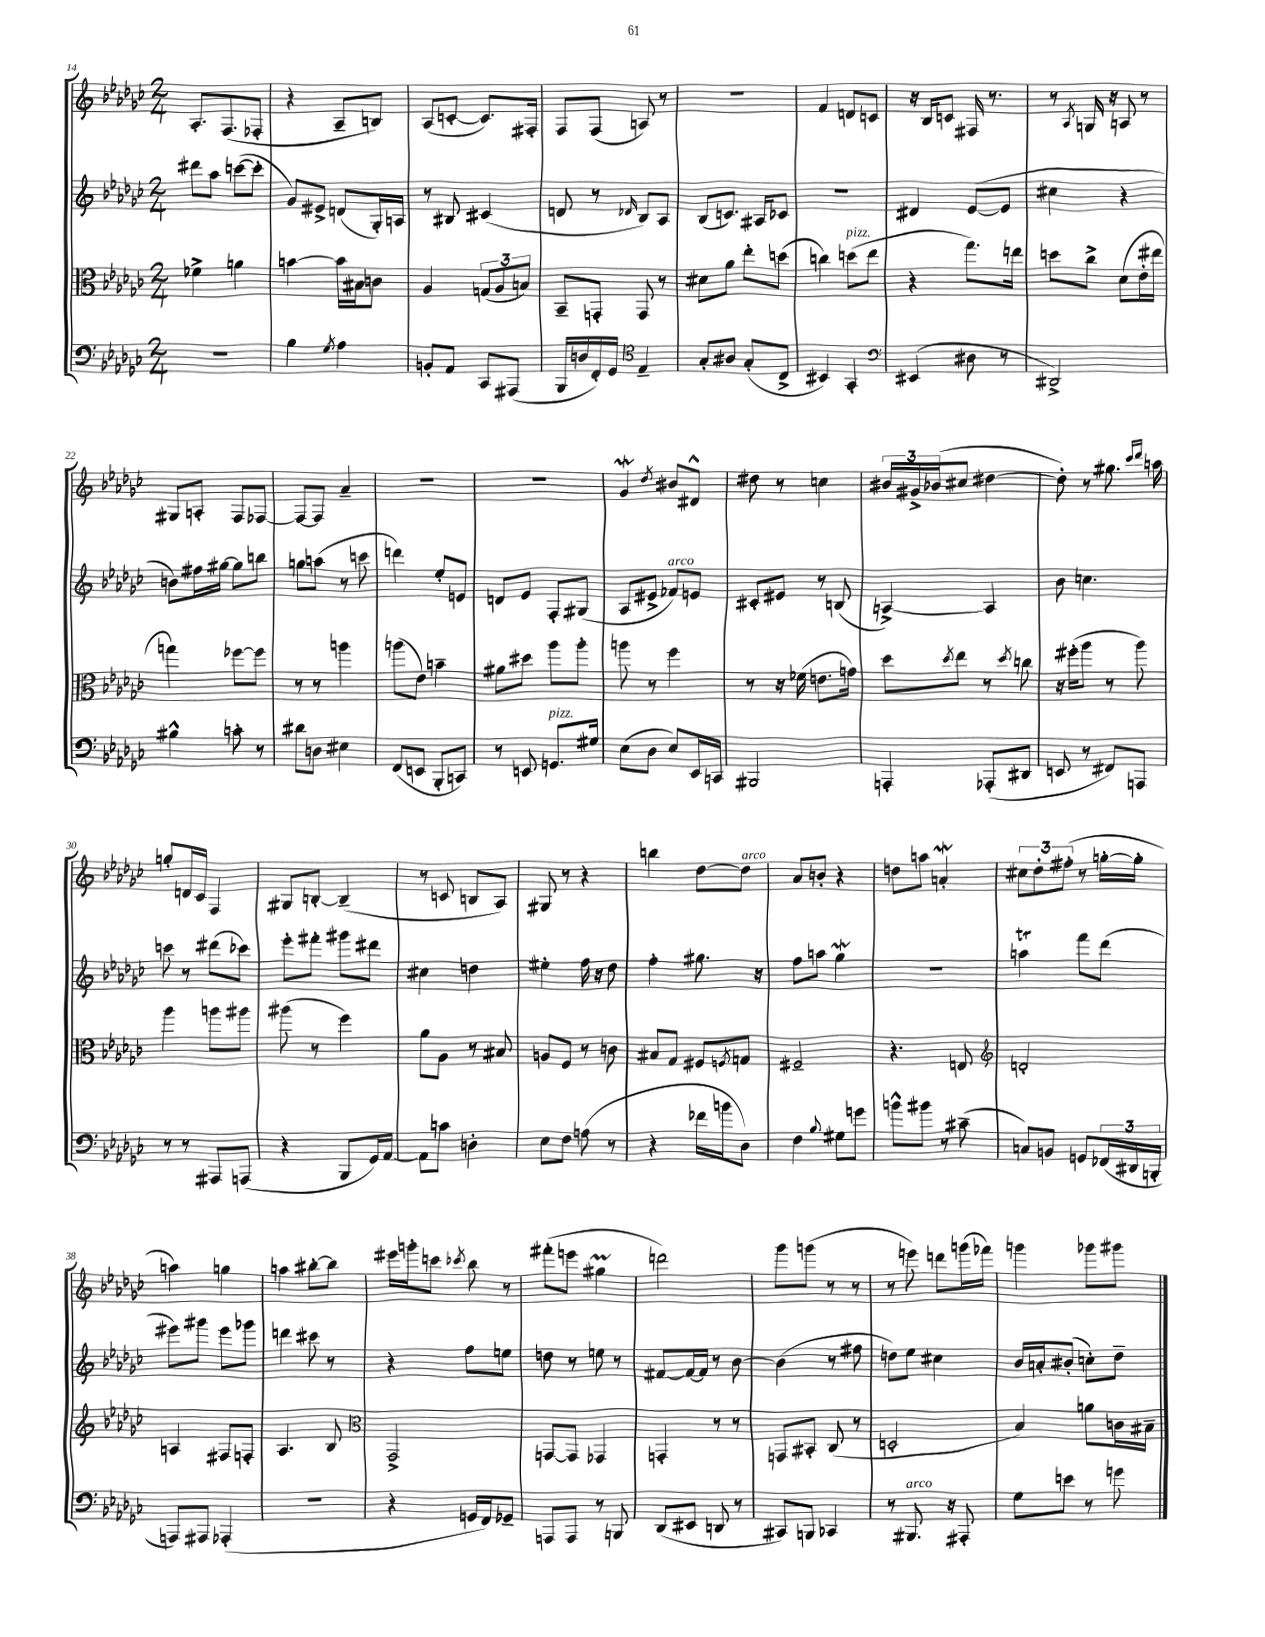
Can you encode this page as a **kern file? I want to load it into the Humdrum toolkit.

**kern	**kern	**kern	**kern
*staff4	*staff3	*staff2	*staff1
*clefF4	*clefC3	*clefG2	*clefG2
*k[b-e-a-d-g-c-]	*k[b-e-a-d-g-c-]	*k[b-e-a-d-g-c-]	*k[b-e-a-d-g-c-]
*M2/4	*M2/4	*M2/4	*M2/4
2r	4f-^	8ddd#	8.A-'
.	.	8aa-	.
.	.	.	(8.F
.	4a	([8ccc	.
.	.	8ccc']	8F-'
=	=	=	=
4B-	[4b	8g-)	4r
.	.	8e#^	.
8qG-	.	.	.
4A-	16b]	(8d	8A-~
.	16B#	.	.
.	8c	16G-')	8B)
.	.	16A	.
=	=	=	=
8BB'	4A-	8r	(8A-
8AA-	.	8B#	[8c'
8CC-	(12G	(4c#	8.c])
.	12A-	.	.
(8AAA#	.	.	.
.	12B)	.	.
.	.	.	16F#'
=	=	=	=
16BBB-	8BB-~	8d	8F
16D	.	.	.
16FF')	8GG'	8r	(8F
16GG-	.	.	.
*clefC4	*	*	*
.	.	16qqd-	.
4E-~	8GG	8B-)	8A)
.	8r	8A-	8r
=	=	=	=
8G-'	8d#	(8B-	2r
8A#	8a-	8.c)	.
(8G-'	8ee-'	.	.
.	.	16A#	.
8C-^	(8dd	8c-	.
=	=	=	=
4BB#)	4cc)	2r	4f
4GG-'	(8dd	.	8d
.	8ee-	.	8c
=	=	=	=
*clefF4	*	*	*
(4EE#	4r	4d#	16r
.	.	.	16B-
.	.	.	8c
8D#	8.gg-)	([8e-	16F#
.	.	.	8.r
8r	.	8e-]	.
.	16ee	.	.
=	=	=	=
2DD#^)	8dd	4cc#	8r
.	.	.	8qA-
.	8cc-^	.	16G
.	.	.	16r
.	(8d-	4r	8A
.	16e-'	.	8r
.	16ee#	.	.
=	=	=	=
4B#^^	4gg)	8b)	8G#
.	.	16ff#	8A'
.	.	[16gg#	.
8c'	[8ff-	8gg#]	8F
8r	8ff-]	8bb	[8F-
=	=	=	=
8d#	8r	8gg	8F-_
8D	8r	(8aa	8F-]
4E#	4aa	8r	4a-~
.	.	8ccc	.
=	=	=	=
(8FF	(8aa	4ddd)	2r
8EE	8e-)	.	.
8BBB-'	4b~	8ee-'	.
8CC)	.	8e	.
=	=	=	=
8r	8a#	8d	2r
8EE	8dd#	8e-	.
8.GG	8aa-	8F'	.
.	8aa-'	(8G#	.
16G#	.	.	.
=	=	=	=
(8E-	8aa	8A-	4g-
8D-	8r	8e#^	.
.	.	.	8qdd-
8E-)	4ff	8f-)	8b#
16EE-	.	8e	8d#^^
16CC	.	.	.
=	=	=	=
2BBB#	8r	8c#'	8dd#
.	16r	8e#	8r
.	(16f-	.	.
.	8.e	8r	4cc
.	.	(8B	.
.	16g)	.	.
=	=	=	=
4AAA'	8dd-	[4A^)	24b#
.	.	.	24g#^
.	.	.	(24b-
.	8qdd-	.	.
.	8ee-	.	8cc#
(8AAA-'	8r	4A]	[4dd#
.	8qdd-	.	.
8DD#	8cc	.	.
=	=	=	=
8EE	16r	8b-	8dd#'])
.	(16ff#'	.	.
8r	8aa-	4.cc	8r
8FF#)	8r	.	8.gg#
8AAA	8aa-)	.	.
.	.	.	16qqccc-
.	.	.	16qqddd-
.	.	.	16aa
=	=	=	=
8r	4aa-	8ccc	8gg'
8r	.	8r	16d
.	.	.	16c-
8AAA#	8aa	(8ddd#	4F
(8AAA	8aa#	8ccc-)	.
=	=	=	=
4r	(8aa#	8eee-'	8G#
.	8r	8fff#'	[8B'
8BBB-	4ff)	8ggg#	(4B~]
16GG-)	.	8ddd#	.
[16AA-	.	.	.
=	=	=	=
8AA-]	8a-	4cc#	8r
8c	8A-	.	8c
4D'	8r	4dd	8B
.	8B#	.	8A-)
=	=	=	=
8E-	8A	4ee#'	8G#
8F	8F	.	8r
(8A	8r	16ff	4r
.	.	16r	.
8r	8c	8dd-	.
=	=	=	=
4r	8B#	4ff'	4bb
.	8G-	.	.
16f-	8F#	8.gg#	[8dd-
16b	.	.	.
.	8qF	.	.
8D-)	8G	.	8dd-]
.	.	16r	.
=	=	=	=
4F	2F#~	8ff	8a-
.	.	8aa	8b'
8qqB-	.	.	.
8G#	.	4gg-	4r
8g	.	.	.
=	=	=	=
8b^^	4.r	2r	8dd
8b#	.	.	8aa
8r	.	.	4a'
(8c#~	8E	.	.
=	=	=	=
*	*clefG2	*	*
8C)	2d'	4aa	12cc#
.	.	.	12dd-'
8BB	.	.	.
.	.	.	(12ff#'
8GG	.	8fff	8r
(24FF-	.	(8ddd-	[16gg'
24DD#	.	.	.
.	.	.	16gg']
24BBB'	.	.	.
=	=	=	=
8AAA)	4A	8eee#)	4aa)
8AAA#	.	8ggg#	.
(4AAA-'	8F#	8eee#	4gg
.	8F'	8ggg-	.
=	=	=	=
2r	4.A-	4ddd	4aa
.	.	8ccc#	[8bb#'
.	8B-	8r	8bb#]
=	=	=	=
*	*clefC3	*	*
4r	2GG-^	4r	16eee#
.	.	.	16ggg'
.	.	.	8ccc
.	.	.	8qccc-
16GG	.	8ff	8bb-
16FF)	.	.	.
8GG-~	.	8ee	8r
=	=	=	=
8AAA	[8GG	8dd	(8fff#'
8AAA	8GG]	8r	8eee
8r	4GG-	8ee	4gg#
8BBB	.	8r	.
=	=	=	=
(8DD-	4GG'	[8f#	2ddd)
8EE#	.	16f#_	.
.	.	16f#]	.
8DD	8r	8r	.
8r	8r	[8b-	.
=	=	=	=
8CC#)	8GG	(4b-]	8ggg-
8BBB	8BB#'	.	(8ggg
4CC-	(8C-	8r	8r
.	8r	8ff#	8r
=	=	=	=
8r	2D'	8dd)	8r
8.BBB#	.	8ee-	8eee)
.	.	4cc#	8ddd
16r	.	.	.
8AAA#'	.	.	(16ggg
.	.	.	16fff-)
=	=	=	=
8G-	4B-)	16b-	4ggg
.	.	16a'	.
8e	.	(8b#'	.
8r	8a	8cc')	8ggg-
8g	16c	8dd-~	8ggg#
.	16B#~	.	.
==	==	==	==
*-	*-	*-	*-
